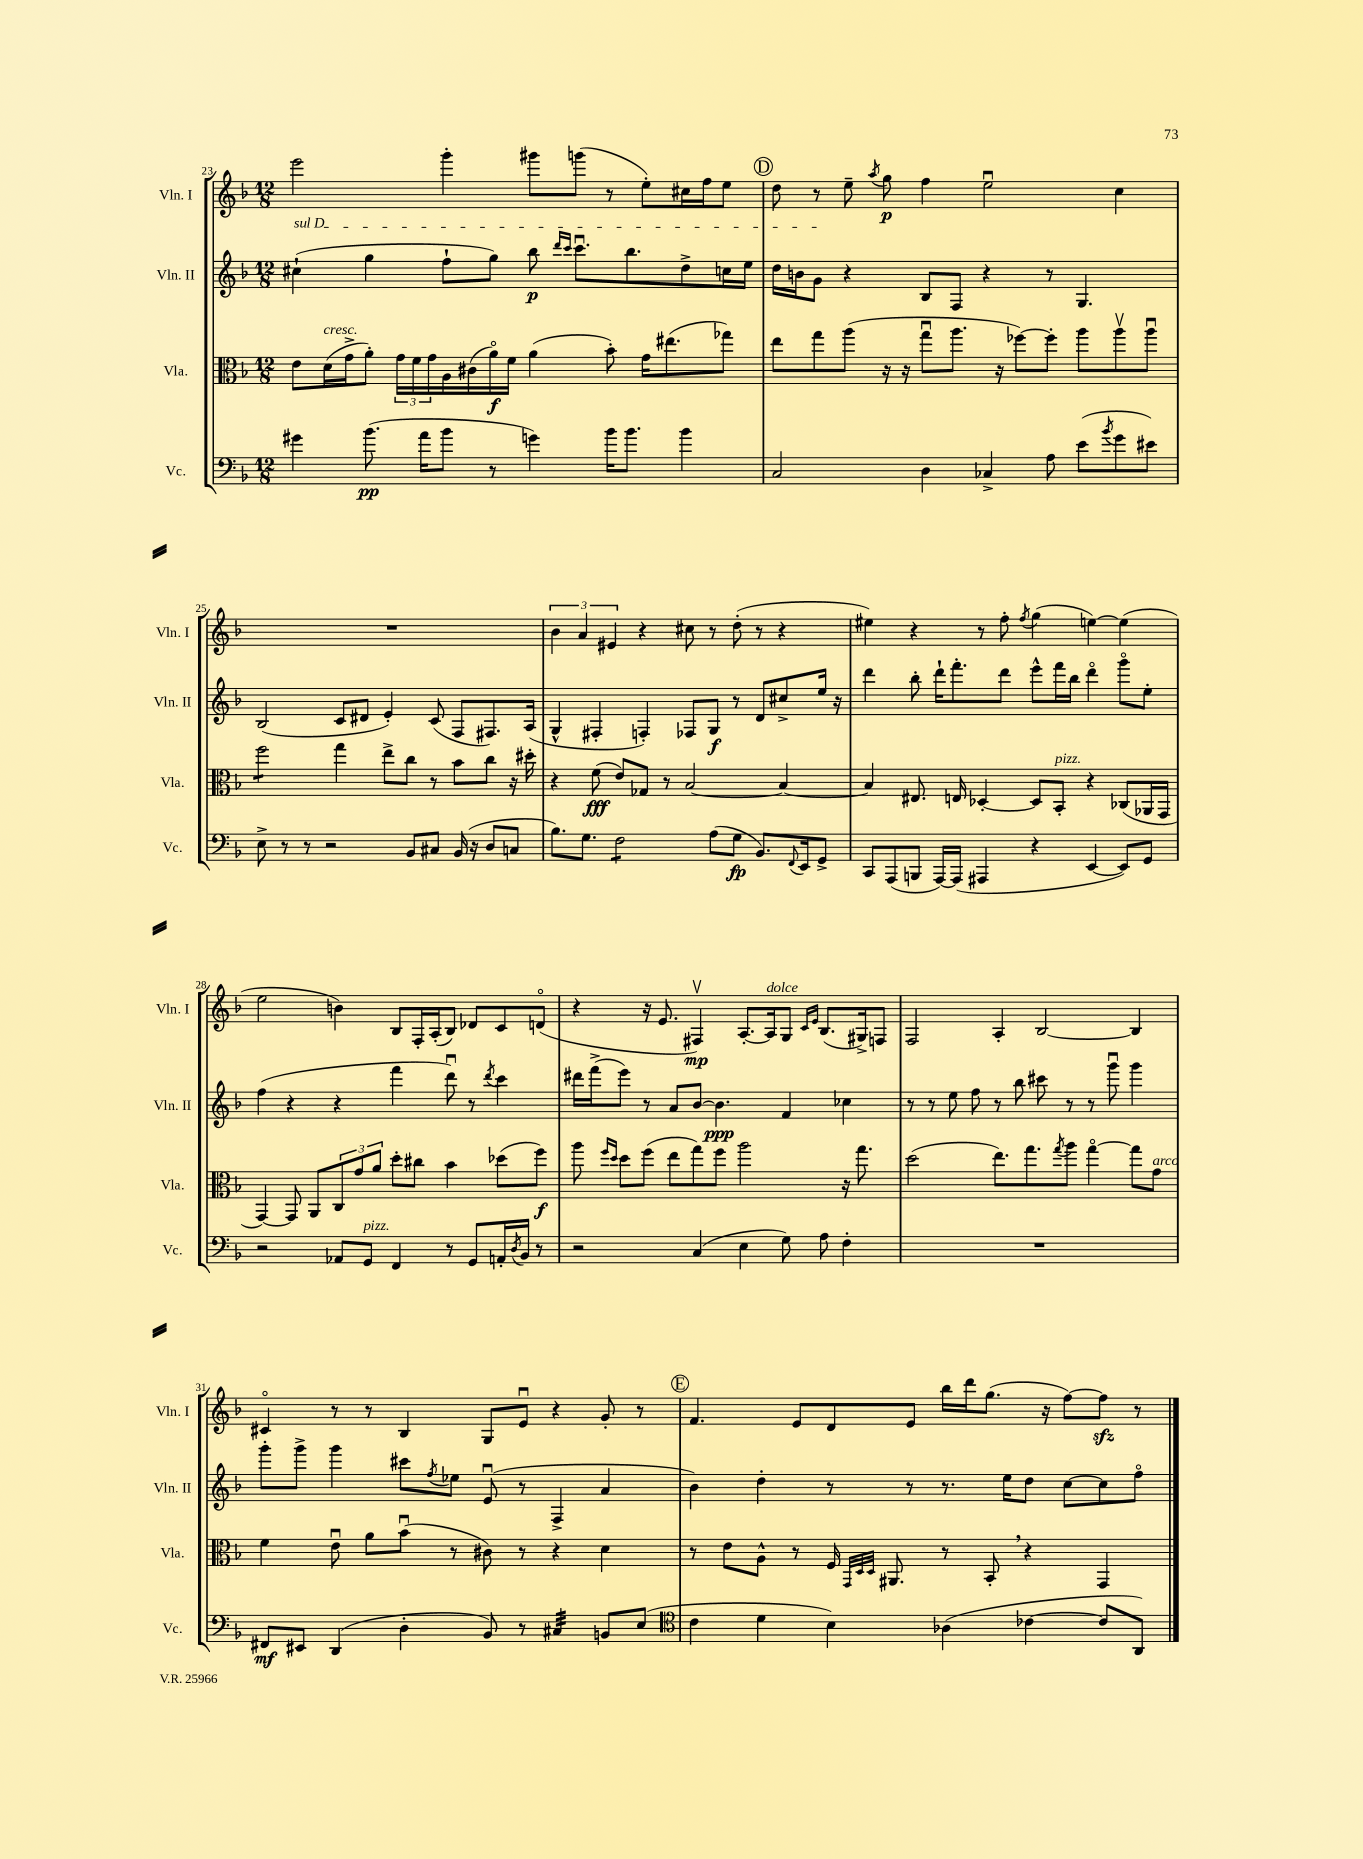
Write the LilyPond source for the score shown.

<<
\new StaffGroup <<
\new Staff = "s0" \with { instrumentName = "Vln. I" shortInstrumentName = "Vln. I" } {
    \clef treble \key f \major \numericTimeSignature \time 12/8
    e'''2 g'''4-. gis'''8 g'''8( r8 e''8-.) cis''16 f''16 e''8 |
    \mark \markup { \circle "D" } d''8 r8 e''8-- \acciaccatura { a''8 } g''8\p f''4 e''2\downbow c''4 |
    R1. |
    \tuplet 3/2 { bes'4 a'4 eis'4 } r4 cis''8 r8 d''8-.( r8 r4 |
    eis''4) r4 r8 f''8-. \acciaccatura { f''8 } g''4( e''4~) e''4( |
    e''2 b'4) bes8 f16-. a16-.( bes8) des'8 c'8 d'8\flageolet( |
    r4 r16 e'8. fis4\upbow\mp) a8.~-. a16^\markup { \italic "dolce" } g8 \grace { c'16 e'16 } bes8.( gis16->) f8 |
    f2 a4-. bes2~ bes4 |
    cis'4\flageolet r8 r8 bes4 g8 e'8\downbow r4 g'8-. r8 |
    \mark \markup { \circle "E" } f'4. e'8 d'8 e'8 bes''16 d'''16 g''8.( r16 f''8~) f''8\sfz r8 \bar "|." |
}
\new Staff = "s1" \with { instrumentName = "Vln. II" shortInstrumentName = "Vln. II" } {
    \clef treble \key f \major \numericTimeSignature \time 12/8
    \once \override TextSpanner.bound-details.left.text = \markup { \italic "sul D" } cis''4-!\startTextSpan( g''4 f''8-! g''8) bes''8\p \grace { d'''16 c'''16 } c'''8.\downbow bes''8. d''8-> c''16 e''16 |
    \mark \markup { \circle "D" } d''16 b'16 g'8\stopTextSpan r4 bes8 f8 r4 r8 g4. |
    bes2( c'8 dis'8 e'4-.) c'8( f8 fis8.) a16( |
    g4-^ fis4-. f4-.) fes8 g8\f r8 d'8 cis''8-> e''16 r16 |
    d'''4 bes''8-. d'''16-! f'''8.-. d'''8 e'''8-^ f'''16 bes''16 d'''4\flageolet g'''8\flageolet e''8-. |
    f''4( r4 r4 f'''4 d'''8\downbow) r8 \acciaccatura { d'''8 } c'''4 |
    dis'''16 f'''16->( e'''8) r8 a'8 bes'8~ bes'4.\ppp f'4 ces''4 |
    r8 r8 e''8 f''8 r8 bes''8 cis'''8 r8 r8 g'''8\downbow g'''4 |
    g'''8-. g'''8-> g'''4 cis'''8 \acciaccatura { f''8 } ees''8 e'8\downbow( r8 f4-> a'4 |
    \mark \markup { \circle "E" } bes'4) d''4-. r8 r8 r8. e''16 d''8 c''8~ c''8 f''8\flageolet \bar "|." |
}
\new Staff = "s2" \with { instrumentName = "Vla." shortInstrumentName = "Vla." } {
    \clef alto \key f \major \numericTimeSignature \time 12/8
    e'8 d'16^\markup { \italic "cresc." }( g'16-> a'8-.) \tuplet 3/2 { g'16 f'16 g'16 } a16 cis'16( a'16\flageolet\f) f'16 a'4( bes'8-.) g'16 eis''8.( ges''8) |
    \mark \markup { \circle "D" } e''8 g''8 a''8( r16 r16 g''8\downbow a''8. r16 fes''8~) fes''8-. a''8 a''8\upbow a''8\downbow |
    f''2:8 g''4 e''8-> c''8 r8 bes'8 c''8 r16 dis''16-. |
    r4 f'8\fff( e'8) ges8 r8 bes2~ bes4~ |
    bes4 eis8. e16 des4~-. des8 bes,8-.^\markup { \italic "pizz." } r4 ces8( aes,16 g,16 |
    g,4~) g,8 a,8 \tuplet 3/2 { c8 g'8 a'8 } d''8-. cis''8 bes'4 des''8( f''8\f) |
    a''8 \grace { f''16 d''16 } d''8 f''8( e''8 g''8) f''8 a''2 r16 g''8. |
    d''2( e''8.) g''8. \acciaccatura { g''8 } a''8 g''4~\flageolet g''8 g'8^\markup { \italic "arco" } |
    f'4 e'8\downbow a'8 bes'8\downbow( r8 cis'8) r8 r4 d'4 |
    \mark \markup { \circle "E" } r8 e'8 a8-^ r8 f16 \grace { g,32 d32 d32 } ais,8. r8 bes,8-. \breathe r4 g,4 \bar "|." |
}
\new Staff = "s3" \with { instrumentName = "Vc." shortInstrumentName = "Vc." } {
    \clef bass \key f \major \numericTimeSignature \time 12/8
    gis'4 bes'8.\pp( a'16 bes'8 r8 g'4) bes'16 bes'8. bes'4 |
    \mark \markup { \circle "D" } c2 d4 ces4-> a8 e'8( \acciaccatura { bes'8 } g'8 eis'8) |
    e8-> r8 r8 r2 bes,8 cis8 bes,16( r16 d8 c8 |
    bes8.) g8. f2:8 a8( g8\fp bes,8.) \appoggiatura { f,8 } e,16 g,8-> |
    c,8 a,,8( b,,8 a,,16~) a,,16( ais,,4 r4 e,4~ e,8) g,8 |
    r2 aes,8 g,8^\markup { \italic "pizz." } f,4 r8 g,8 a,16-. \acciaccatura { d8 } bes,16 r8 |
    r2 c4( e4 g8) a8 f4-. |
    R1. |
    fis,8\mf eis,8 d,4( d4-. bes,8) r8 cis4:32 b,8 e8( |
    \mark \markup { \circle "E" } \clef tenor c'4 d'4 bes4) aes4( ces'4~ ces'8 a,8) \bar "|." |
}
>>
>>
\layout { \context { \Score currentBarNumber = #23 } }
